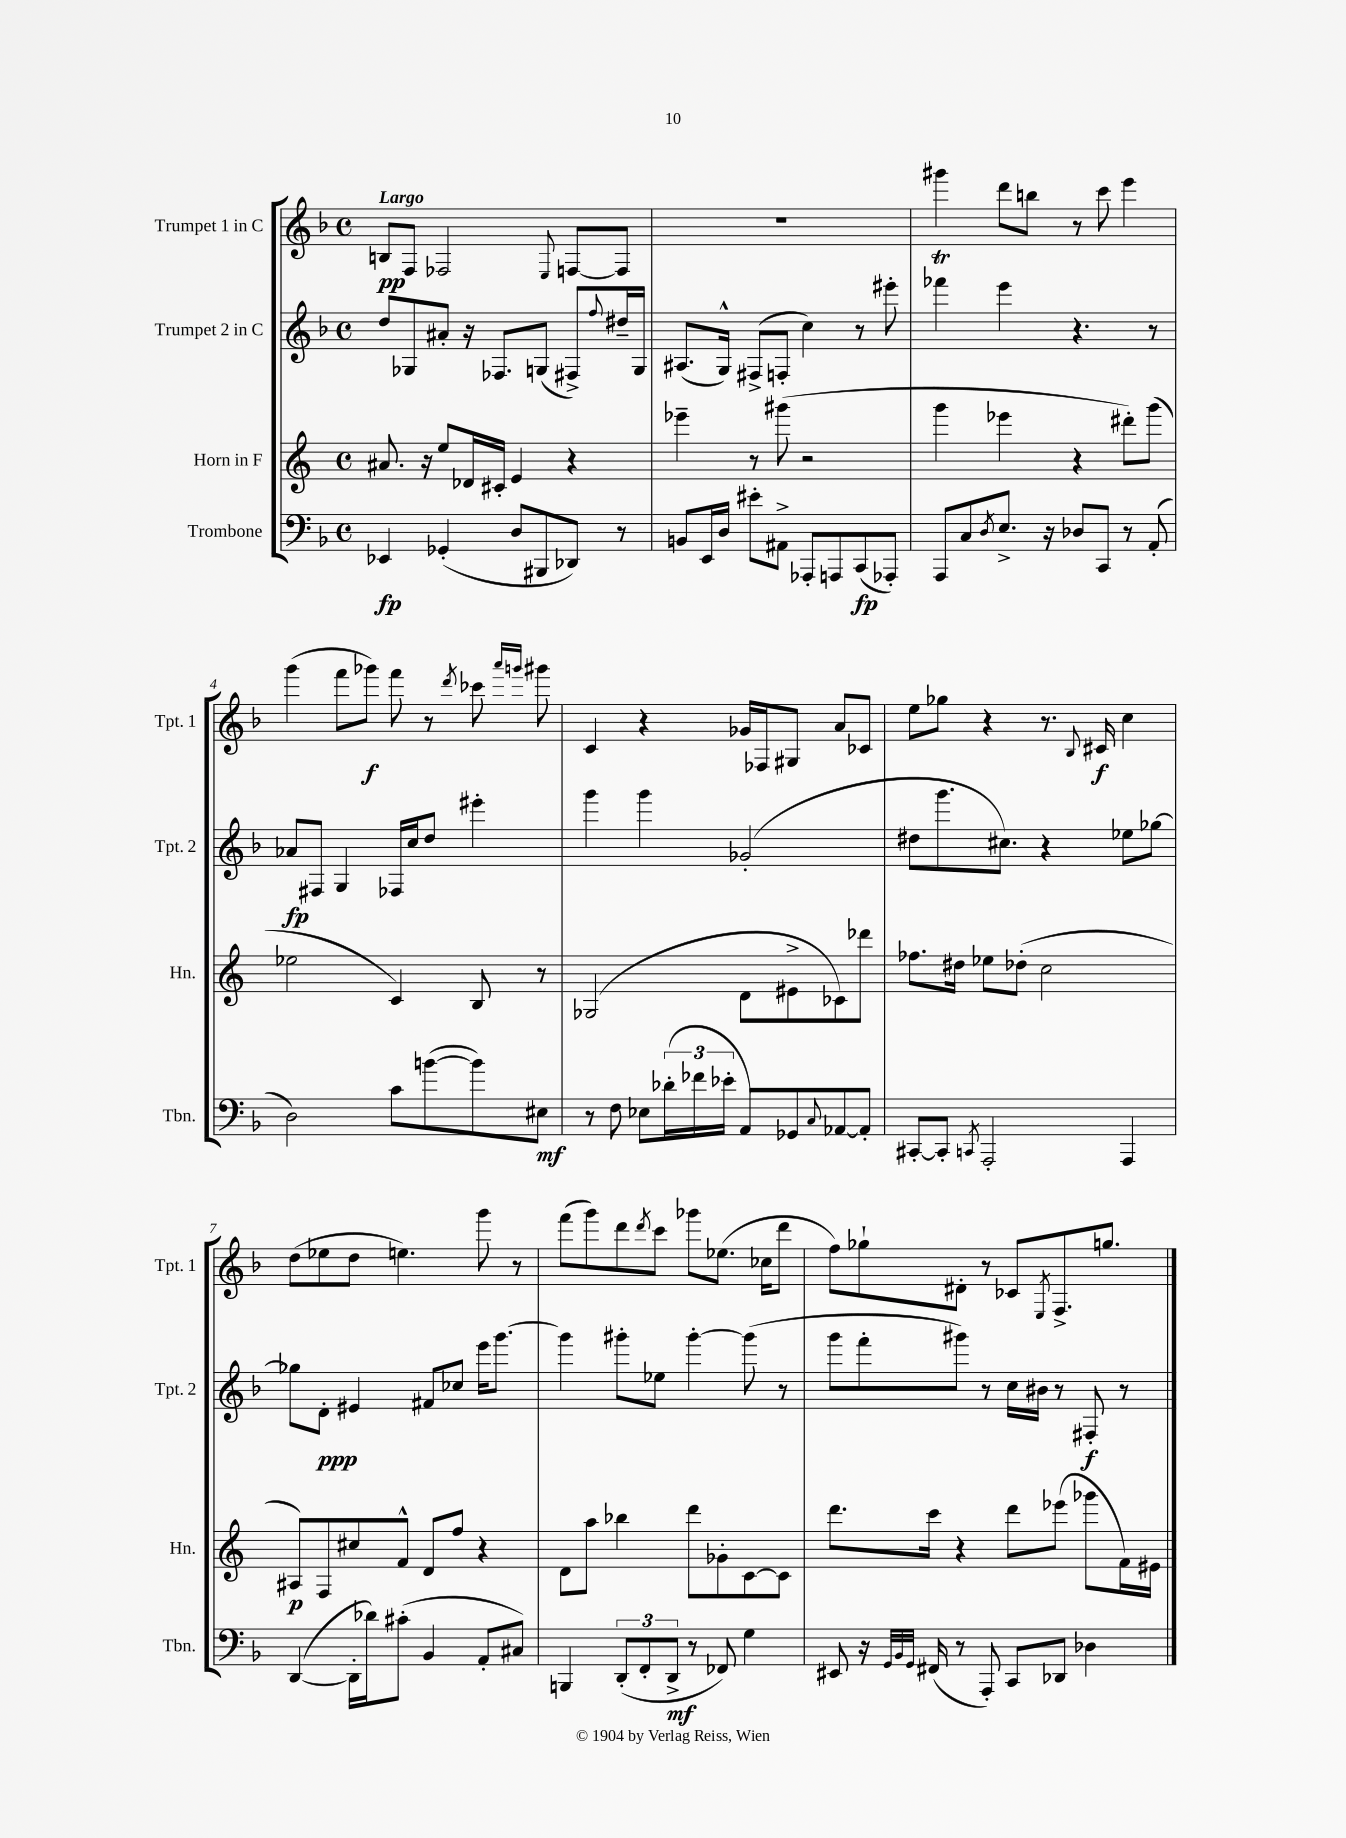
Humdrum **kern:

**kern	**kern	**kern	**kern
*staff4	*staff3	*staff2	*staff1
*clefF4	*clefG2	*clefG2	*clefG2
*k[b-]	*k[]	*k[b-]	*k[b-]
*M4/4	*M4/4	*M4/4	*M4/4
*met(c)	*met(c)	*met(c)	*met(c)
4EE-/	8.a#/	8dd/L	8B/L
.	.	8G-/	8F/J
.	16r	.	.
(4GG-'/	8ee/L	8a#'/J	2F-/
.	16d-/L	16r	.
.	16c#'/JJ	8.F-/L	.
8D/L	4e/	.	.
8BBB#/	.	(8G/J	.
.	.	.	8qqE/
8DD-/J)	4r	8F#^/L)	[8F/L
.	.	8qqff/	.
8r	.	16dd#~/L	8F/]J
.	.	16G/JJ	.
=	=	=	=
8BB/L	4eee-~\	(8.A#/L	1r
16EE/L	.	.	.
16D/JJ	.	16G^^/Jk)	.
8e#'\L	8r	(8F#^/L	.
8AA#^\J	(8ggg#\	8F'/J	.
8AAA-'/L	2r	4cc\)	.
8AAA/	.	.	.
(8CC/	.	8r	.
8AAA-'/J)	.	8eee#'\	.
=	=	=	=
8AAA/L	4ggg\	4fff-\	4ggg#\
8C/	.	.	.
8qD/	.	.	.
8.E^/J	4eee-\	4eee\	8ddd\L
.	.	.	8bb\J
16r	.	.	.
8D-/L	4r	4.r	8r
8CC/J	.	.	8ccc\
8r	8ddd#'\L)	.	4eee\
(8AA'/	(8ggg\J	8r	.
=	=	=	=
2D\)	2ee-\	8a-/L	(4ggg\
.	.	8F#/J	.
.	.	4G/	8fff\L
.	.	.	8ggg-\J)
8c\L	4c/)	16F-/LL	8fff\
.	.	16cc/J	.
([8b\	.	8dd/J	8r
.	.	.	8qddd/
8b\])	8B/	4eee#'\	8ccc-\
.	.	.	16qqaaa/LL
.	.	.	16qqggg/JJ
8E#\J	8r	.	8ggg#\
=	=	=	=
8r	(2G-/	4ggg\	4c/
8F\	.	.	.
8E-\L	.	4ggg\	4r
(24d-'\L	.	.	.
24f-\	.	.	.
24e-'\JJ	.	.	.
8AA/L)	8d\L	(2g-'/	16g-/LL
.	.	.	16F-/J
8GG-/	8e#^\	.	8G#/J
8qqC/	.	.	.
[8AA-/	8c-\)	.	8a/L
8AA-'/]J	8ddd-\J	.	8c-/J
=	=	=	=
[8CC#'/L	8.ff-\L	8dd#\L	8ee\L
8CC#'/]J	.	8.ggg\	8gg-\J
.	16dd#\Jk	.	.
8qCC/	.	.	.
2AAA'/	8ee-\L	.	4r
.	.	8.cc#\J)	.
.	(8dd-'\J	.	.
.	2cc\	4r	8.r
.	.	.	8qqB-/
.	.	.	16c#/
4AAA/	.	8ee-\L	4cc\
.	.	[8gg-\J	.
=	=	=	=
([4DD/	8A#/L)	8gg-\]L	(8dd\L
.	8F/	8d'\J	8ee-\
16DD'\]LL	8cc#/	4e#/	8dd\J
16d-\J)	.	.	.
(8c#'\J	8f^^/J	.	4.ee\)
4BB-/	8d/L	8f#/L	.
.	8ff/J	8cc-/J	.
8AA'/L	4r	16eee\LK	8ggg\
.	.	[8.ggg\J	.
8C#/J)	.	.	8r
=	=	=	=
4BBB/	8d\L	4ggg\]	(8fff\L
.	8aa\J	.	8ggg\)
(12DD'/L	4bb-\	8ggg#'\L	8ddd\
12FF'/	.	.	.
.	.	.	8qddd/
.	.	8ee-\J	8ccc\J
12DD^/J	.	.	.
8r	8ddd\L	[4ggg#'\	8ggg-\L
8FF-/)	8g-'\	.	(8.ee-\J
4G\	[8c\	(8ggg#\]	.
.	.	.	16cc-\LK
.	8c\]J	8r	8ddd\J
=	=	=	=
8EE#/	8.ddd\L	8ggg\L	8ff\L)
16r	.	8fff'\	8gg-`\
32qqGG/LLL	.	.	.
32qqBB-/	.	.	.
32qqGG/JJJ	.	.	.
(16FF#/	16ccc\Jk	.	.
8r	4r	8ggg#\J)	8d#'\J
8AAA'/)	.	8r	8r
8CC/L	8ddd\L	16cc\LL	8c-/L
.	.	16b#\JJ	.
.	.	.	8qE/
8DD-/J	(8eee-\J	8r	8.F^/
4D-\	8ggg-\L	8F#'/	.
.	.	.	8.gg/J
.	16f\L)	8r	.
.	16e#\JJ	.	.
==	==	==	==
*-	*-	*-	*-
